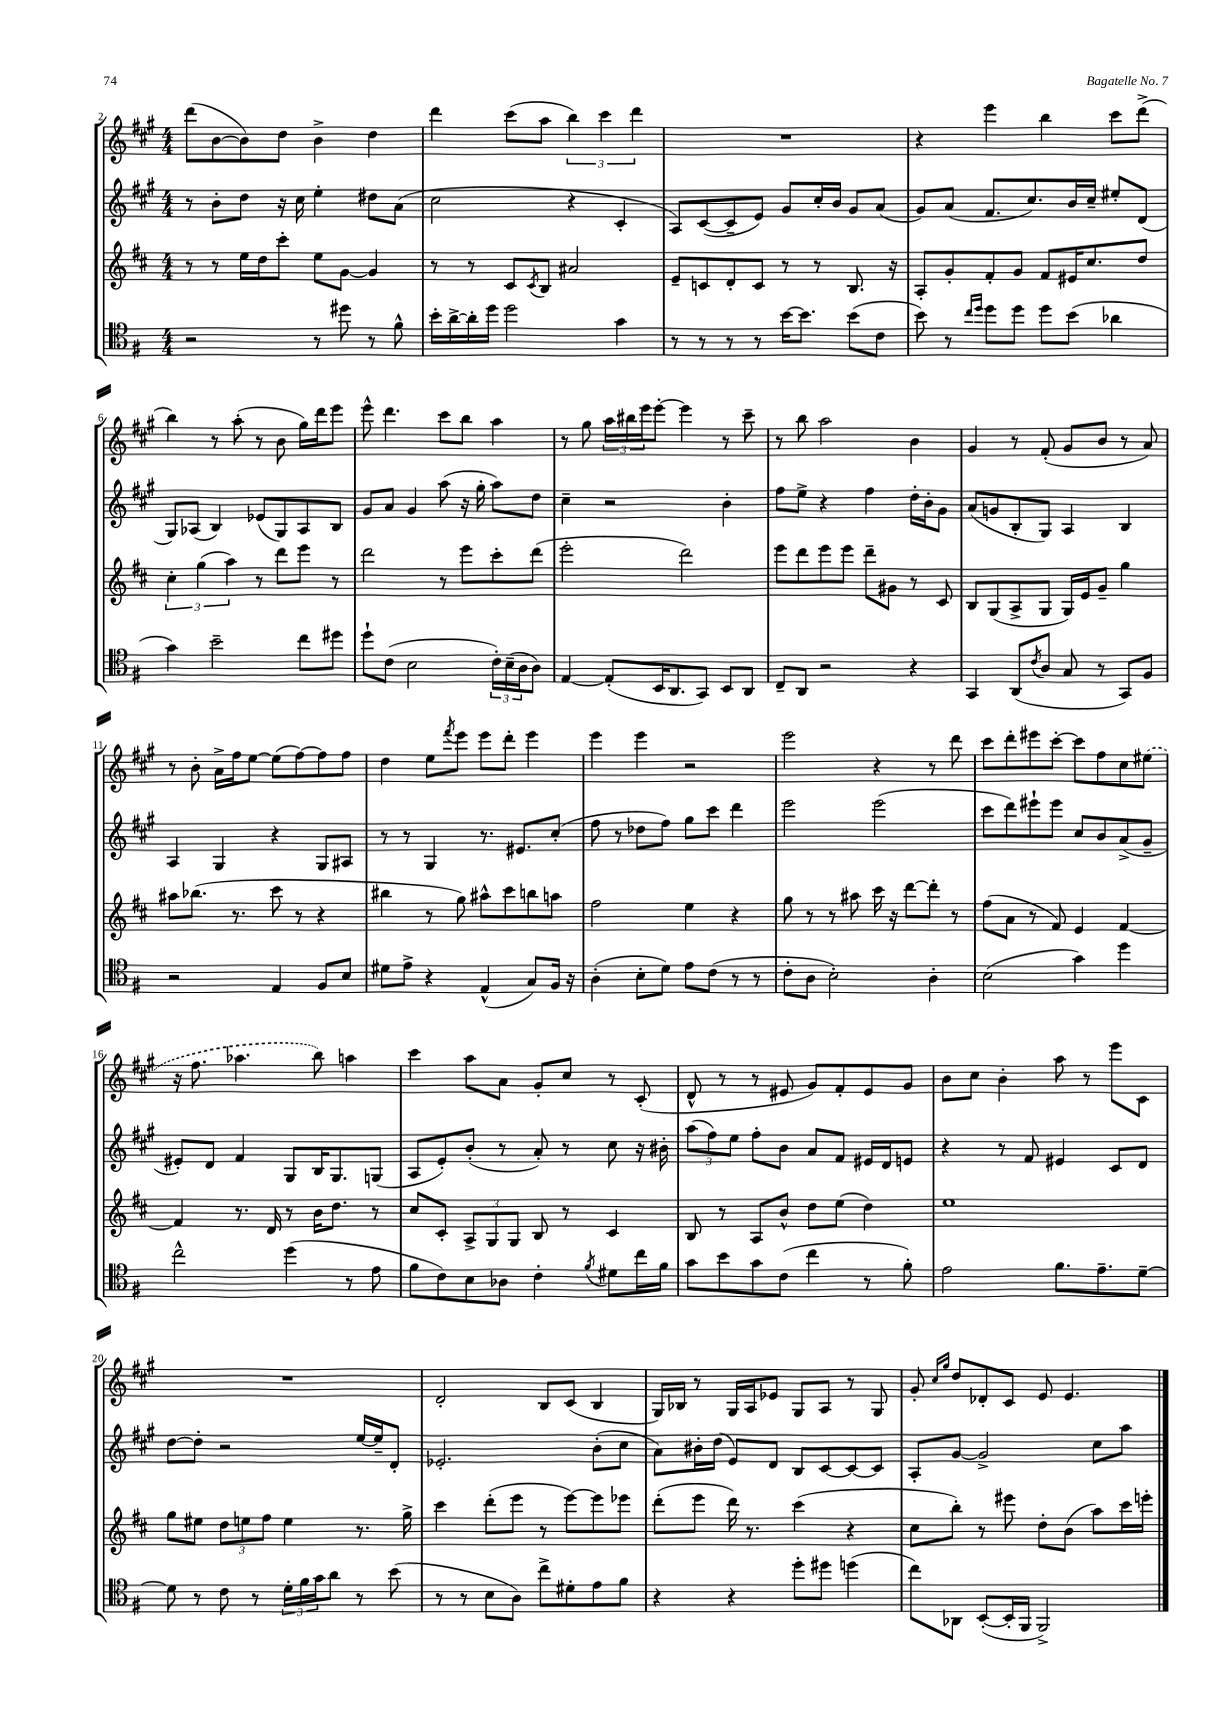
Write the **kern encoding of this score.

**kern	**kern	**kern	**kern
*staff4	*staff3	*staff2	*staff1
*clefC4	*clefG2	*clefG2	*clefG2
*k[f#]	*k[f#c#]	*k[f#c#g#]	*k[f#c#g#]
*M4/4	*M4/4	*M4/4	*M4/4
2r	8r	8r	(8ddd\L
.	8r	8b'\L	[8b\
.	16ee\LL	8dd\J	8b\])
.	16dd\J	.	.
.	8ccc#'\J	16r	8dd\J
.	.	16cc#\	.
8r	8ee\L	4ee'\	4b^\
8dd#\	[8g\J	.	.
8r	4g/]	8dd#\L	4dd\
8f#^^\	.	(8a\J	.
=	=	=	=
16b'\LL	8r	2cc#\	4ddd\
[16a^\	.	.	.
16a'\]	8r	.	.
16dd\JJ	.	.	.
2dd\	8c#/L	.	(8ccc#\L
.	8qc#/	.	.
.	8B/J	.	8aa\J
.	2a#/	4r	6bb\)
.	.	.	6ccc#\
4g\	.	4c#'/	.
.	.	.	6ddd\
=	=	=	=
8r	8e~/L	8A/L)	1r
8r	8c/	([8c#/	.
8r	8d'/	8c#~/]	.
8r	8c/J	8e/J)	.
[16b\LK	8r	8g#/L	.
8.b\]J	.	.	.
.	8r	16cc#'/L	.
.	.	16b/JJ	.
(8b\L	8.B/	8g#/L	.
8c\J	.	(8a/J	.
.	16r	.	.
=	=	=	=
8b\)	8A'/L	8g#/L)	4r
8r	8g'/	(8a/J	.
16qqcc/LL	.	.	.
16qqdd/JJ	.	.	.
8dd\L	8f#'/	8.f#/L	4eee\
8dd\J	8g/J	.	.
.	.	8.cc#/)	.
8dd\L	8f#/L	.	4bb\
(8b\J	16e#/K	16b/L	.
.	8.cc#/	16cc#~/JJ	.
4a-\	.	8ee#'/L	8ccc#\L
.	8dd/J	(8d/J	(8ddd^\J
=	=	=	=
4g\)	6cc#'\	8G#/L)	4bb\)
.	.	(8A-/J	.
.	(6gg\	.	.
2b~\	.	4B/)	8r
.	6aa\)	.	.
.	.	.	(8aa'\
.	8r	(8e-/L	8r
.	8ddd\L	8G#/)	8b\
8cc\L	8eee\J	8A-/	16gg#\LL)
.	.	.	16ddd\J
8dd#\J	8r	8B/J	8eee\J
=	=	=	=
8dd`\L	2ddd\	8g#/L	8eee^^\
(8c\J	.	8a/J	4.ddd\
2B\	.	4g#/	.
.	8r	(8aa\	8ccc#\L
.	8eee\L	16r	8bb\J
.	.	16gg#'\	.
24c'\LL)	8ccc#'\	8aa\L)	4aa\
(24B~\	.	.	.
24A\J	.	.	.
8A\J)	(8ddd\J	8dd\J	.
=	=	=	=
[4E/	2eee'\	4cc#~\	8r
.	.	.	8gg#\
(8E'/]L	.	2r	24aa\LL
.	.	.	24bb#\
.	.	.	24eee\J
16BB/K	.	.	[8eee'\J
8.AA/	.	.	.
.	2ddd\)	.	4eee\]
8GG/J)	.	.	.
8BB/L	.	4b'\	8r
8AA/J	.	.	8ccc#~\
=	=	=	=
8C~/L	8eee\L	8ff#\L	8r
8AA/J	8ddd\	8ee^\J	8bb\
2r	8eee\	4r	2aa\
.	8eee\J	.	.
.	8ddd~\L	4ff#\	.
.	8g#\J	.	.
4r	8r	16dd'\LL	4b\
.	.	16b'\J	.
.	8c#/	8g#\J	.
=	=	=	=
4GG/	8B/L	(8a/L	4g#/
.	(8G/	8g/	.
(8AA/L	8A^/	8B'/	8r
8qc/	.	.	.
8A/J	8G/J	8G#/J)	(8f#'/
8G/	16G/LL)	4A/	8g#/L
.	16e/J	.	.
8r	8g~/J	.	8b/J
8GG/L)	4gg\	4B/	8r
8F#/J	.	.	8a/)
=	=	=	=
2r	8aa#\L	4A/	8r
.	(8.bb-\J	.	8b'\
.	.	4G#/	16a^\LL
.	8.r	.	16ff#\J
.	.	.	[8ee\J
4E/	8ccc#\	4r	(8ee\]L
.	8r	.	[8ff#\)
8F#/L	4r	8G#/L	8ff#\]
8B/J	.	8A#/J	8ff#\J
=	=	=	=
8d#\L	4bb#\	8r	4dd\
8e^\J	.	8r	.
4r	8r	4G#/	8ee\L
.	.	.	8qfff#/
.	8gg\)	.	8eee\J
(4E^^/	8aa#^^\L	8.r	8eee\L
.	8ccc#\	.	8ddd'\J
.	.	8.e#/L	.
8G/L)	8bb\	.	4eee\
16F#/Jk	8aa\J	(8cc#'/J	.
16r	.	.	.
=	=	=	=
(4A'\	2ff#\	8ff#\	4eee\
.	.	8r	.
8B'\L	.	8dd-\L	4eee\
8d\J)	.	8ff#\J)	.
8e\L	4ee\	8gg#\L	2r
(8c\J	.	8ccc#\J	.
8r	4r	4ddd\	.
8r	.	.	.
=	=	=	=
8c'\L	8gg\	2eee\	2eee\
8A\J	8r	.	.
2B'\)	8r	.	.
.	8aa#\	.	.
.	16ccc#\	(2eee\	4r
.	16r	.	.
.	[8ddd\L	.	.
4A'\	8ddd'\]J	.	8r
.	8r	.	8ddd\
=	=	=	=
(2B\	(8ff#\L	8ccc#\L	8ccc#\L
.	8a\J	8ddd\)	8ddd'\
.	8r	8eee#`\	8eee#\
.	8f#/)	8eee#\J	[8ccc#'\J
4g\)	4e/	8cc#/L	8ccc#\]L
.	.	8b/	8ff#\
4dd\	[4f#/	(8a^/	8cc#\
.	.	8g#~/J	(8ee#\J
=	=	=	=
2cc^^\	4f#/]	8e#'/L)	16r
.	.	.	8.ff#\
.	.	8d/J	.
.	8.r	4f#/	4.aa-\
.	16d/	.	.
(4dd\	8r	8G#/L	.
.	16b\LK	16B/K	8bb\)
.	8.dd\J	8.G#/	.
8r	.	.	4aa\
8e\	8r	(8G/J	.
=	=	=	=
8f#\L	8cc#/L	8A/L	4ccc#\
8c\)	8c#'/J	8e'/)	.
8B\	12A^/L	(8b'/J	8aa\L
.	12G/	.	.
8A-\J	.	8r	8a\J
.	12G/J	.	.
4c'\	8B/	8a'/)	8g#'/L
.	8r	8r	8cc#/J
8qf#/	.	.	.
8d#\L	4c#/	8cc#\	8r
16cc\L	.	16r	(8c#'/
16f#\JJ	.	16b#'\	.
=	=	=	=
8g\L	8B/	(12aa\L	8d^^/
.	.	12ff#\)	.
8b\	8r	.	8r
.	.	12ee\J	.
8g\	8A/L	8ff#'\L	8r
(8c\J	8b^^/J	8b\J	8e#/
4cc\	8dd\L	8a/L	8g#/L)
.	(8ee\J	8f#/J	8f#'/
8r	4dd\)	16e#/LL	8e#/
.	.	16d/J	.
8f#'\)	.	8e/J	8g#/J
=	=	=	=
2e\	1ee	4r	8b\L
.	.	.	8cc#\J
.	.	8r	4b'\
.	.	8f#/	.
8.f#\L	.	4e#/	8aa\
.	.	.	8r
8.e~\	.	.	.
.	.	8c#/L	8eee\L
[8d~\J	.	8d/J	8c#\J
=	=	=	=
8d\]	8gg\L	[8dd\L	1r
8r	8ee#\J	8dd'\]J	.
8c\	12dd\L	2r	.
.	12ee\	.	.
8r	.	.	.
.	12ff#\J	.	.
24d'\LL	4ee\	.	.
24f#\	.	.	.
24g\J	.	.	.
8a\J	.	.	.
8r	8.r	[16ee/LL	.
.	.	16ee~/]J	.
(8b\	.	8d'/J	.
.	16gg^\	.	.
=	=	=	=
8r	4ccc#\	2.e-'/	2d'/
8r	.	.	.
8B\L	(8ddd'\L	.	.
8A\J)	8eee\J	.	.
8cc^\L	8r	.	8B/L
8d#'\	[8eee\L)	.	(8c#/J
8e\	8eee\]	(8b'\L	4B/
8f#\J	8eee-\J	8cc#\J	.
=	=	=	=
4r	(8ddd'\L	8a\L)	16G#/LL)
.	.	.	16B-/JJ
.	8eee\J	16b#'\L	8r
.	.	(16dd\JJ	.
4r	16ddd\)	8e/L)	16G#/LL
.	8.r	.	16A/J
.	.	8d/J	8e-/J
8dd'\L	(4ccc#\	8B/L	8G#/L
8dd#\J	.	[8c#/	8A/J
(4dd\	4r	8c#/_	8r
.	.	8c#/]J	8G#/
=	=	=	=
8cc\L)	8cc#\L	8A'/L	8g#'/
.	.	.	16qqcc#/LL
.	.	.	16qqgg#/JJ
8AA-\J	8bb'\J)	[8g#/J	8dd/L
([8BB'/L	8r	2g#^/]	8d-'/
16BB'/]L	8eee#\	.	8c#/J
16FF#/JJ	.	.	.
2FF#^/)	8dd'\L	.	8e/
.	(8b\J	.	4.e/
.	8aa\L)	8cc#\L	.
.	16ccc#\L	8aa\J	.
.	16eee'\JJ	.	.
==	==	==	==
*-	*-	*-	*-
